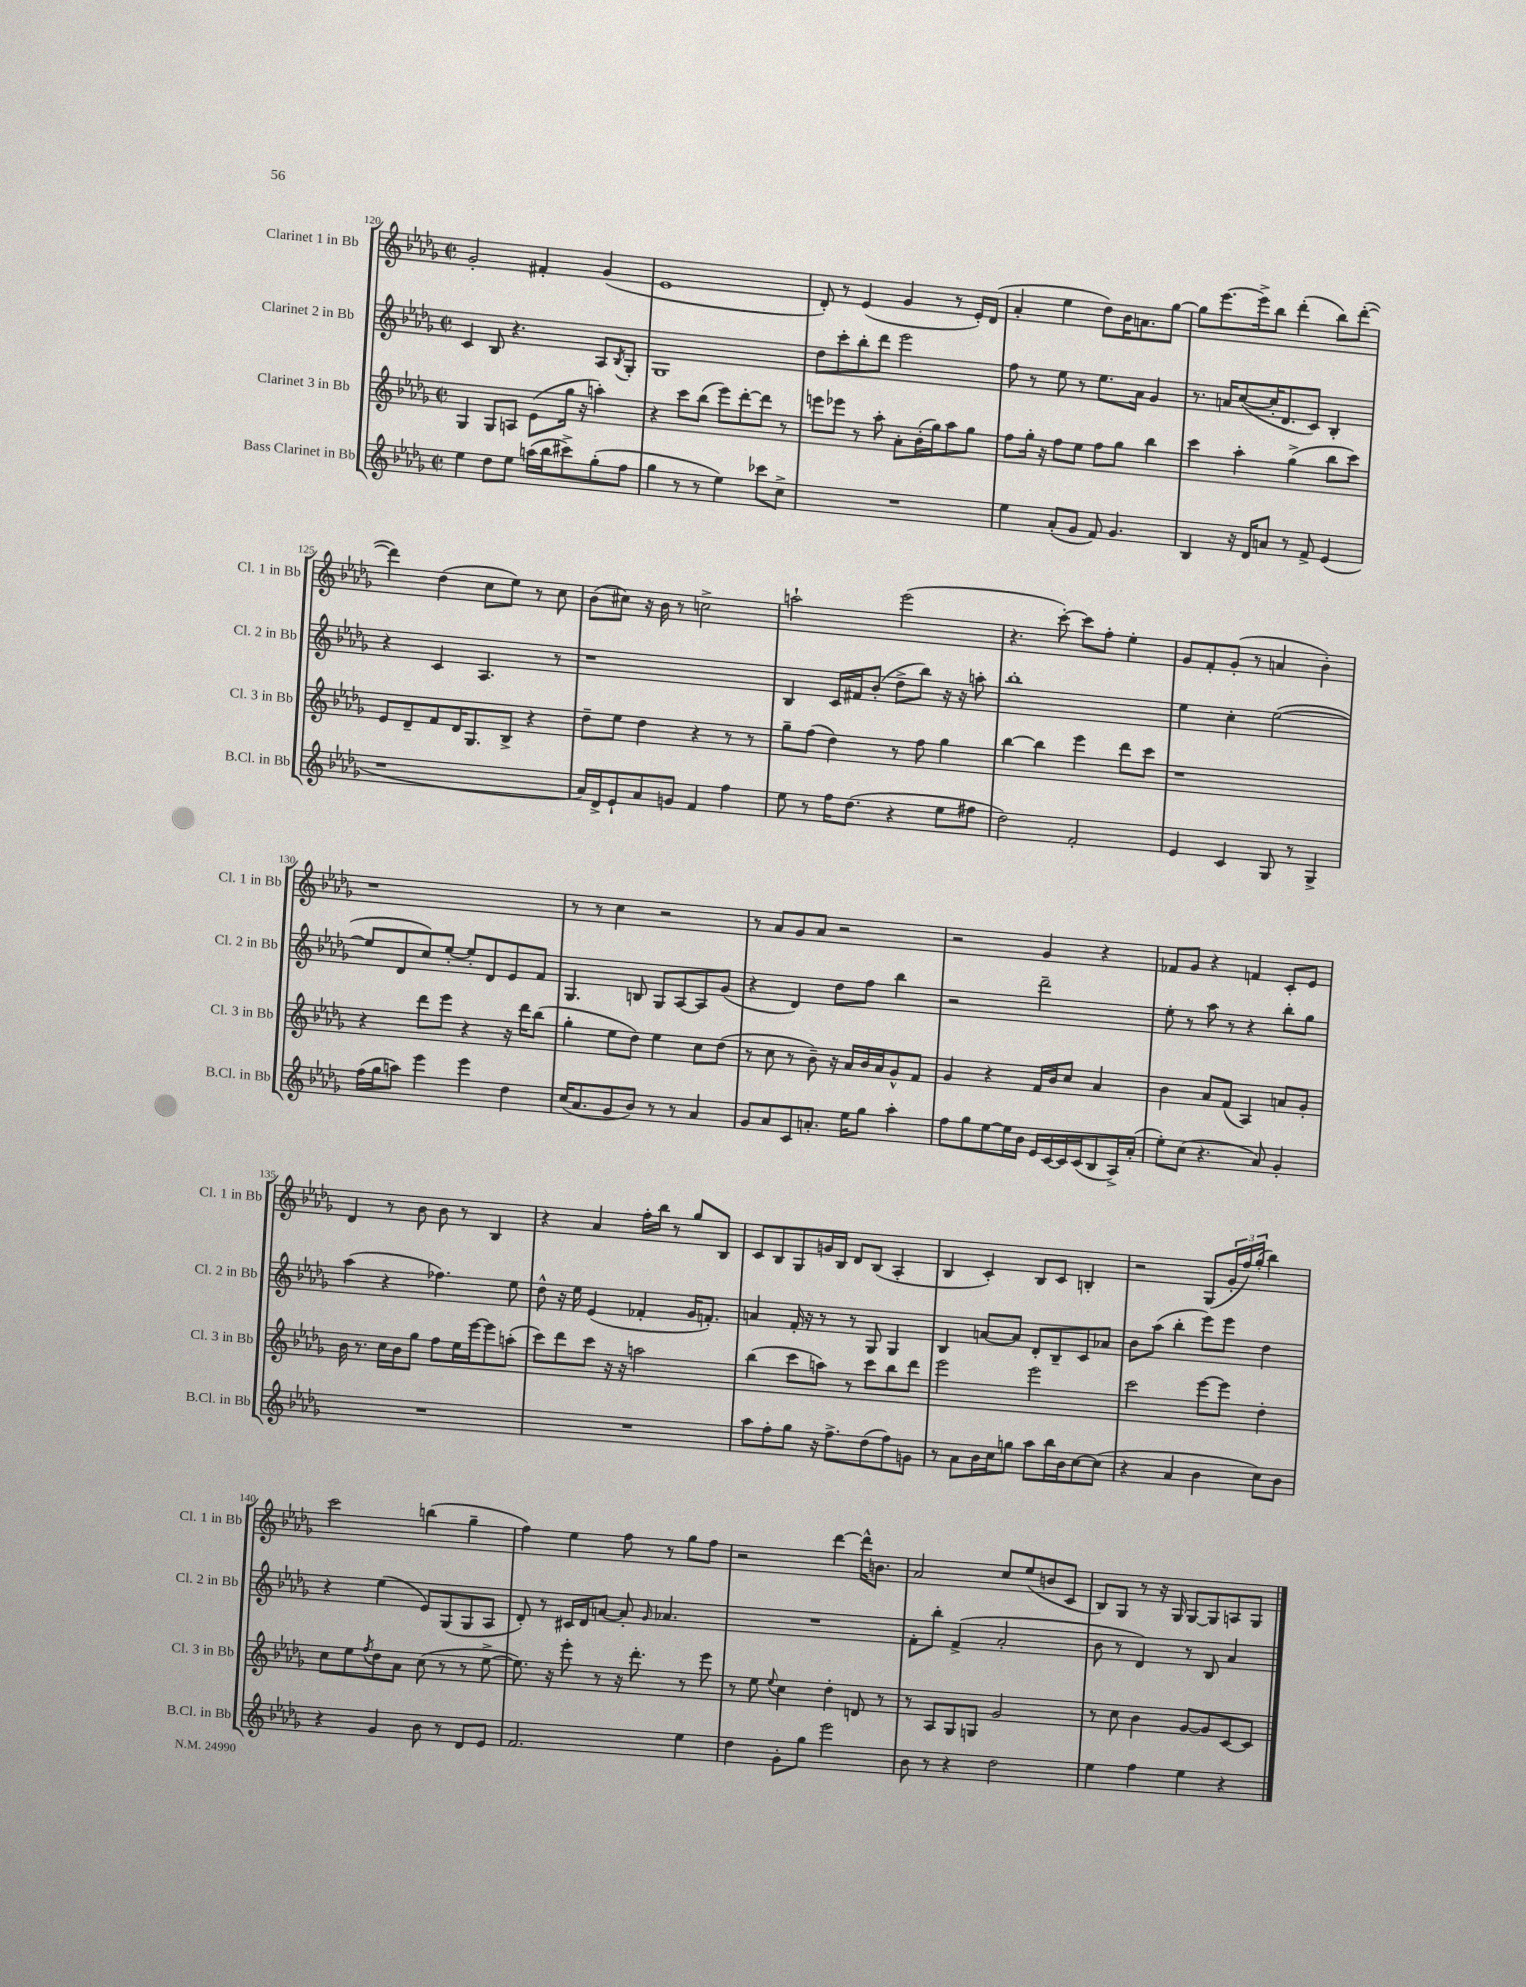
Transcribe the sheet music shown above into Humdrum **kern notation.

**kern	**kern	**kern	**kern
*staff4	*staff3	*staff2	*staff1
*clefG2	*clefG2	*clefG2	*clefG2
*k[b-e-a-d-g-]	*k[b-e-a-d-g-]	*k[b-e-a-d-g-]	*k[b-e-a-d-g-]
*M2/2	*M2/2	*M2/2	*M2/2
*met(c|)	*met(c|)	*met(c|)	*met(c|)
4ee-\	4G-/	4c/	2g-'/
8dd-\L	8G-/L	8B-/	.
8ee-\J	8A/J	4.r	.
(16aa\LL	(8e-\L	.	4f#'/
16bb-\J	.	.	.
8ccc#^\)	16gg-\Jk	.	.
.	16r	.	.
(8gg-'\	4aa'\)	8A-/L	(4g-/
.	.	8qB-/	.
8ff\J	.	8G-'/J	.
=	=	=	=
4gg-\	4r	1G-	1e-
8r	8ccc\L	.	.
8r	(8bb-\J	.	.
4ee-\)	8eee-\L)	.	.
.	[8ddd-'\	.	.
8ccc-\L	8ddd-\]J	.	.
8cc^\J	8r	.	.
=	=	=	=
1r	8eee\L	8dd-\L	8d-'/)
.	8eee-\J	8ccc'\	8r
.	8r	8bb-'\	(4e-/
.	8aa-'\	8ddd-\J	.
.	8a-'\L	2eee-\	4g-/
.	(16b-'\L	.	.
.	16gg-\J)	.	.
.	8aa-\	.	8r
.	8gg-\J	.	16e-'/LL)
.	.	.	(16d-/JJ
=	=	=	=
4ee-\	8ff\L	8ff\	4a-'/
.	16gg-'\Jk	8r	.
.	16r	.	.
(8a-'/L	8ff\L	8ee-\	4ee-\
8g-/J	8ee-\J	8r	.
8f/)	8ff\L	8.ee-\L	8dd-\L)
4.g-/	8gg-\J	.	16b-\K
.	.	16a-\Jk	8.a\
.	4bb-\	4g-/	.
.	.	.	[8gg-\J
=	=	=	=
4B-/	4ccc\	8.r	8gg-\]L
.	.	.	[8.eee-\
.	.	16a/LK	.
16r	4aa-'\	([8cc/	.
16d-/LK	.	.	16eee-^\]k
8a/J	.	16cc'/]K	8bb-\J
.	.	8.d-/	.
8r	(4gg-^\	.	(4ddd-'\
8f^/	.	8c/J)	.
(4e-/	8bb-\L	4B-'/	8bb-\L)
.	8ccc\J)	.	([8ddd-'\J
=	=	=	=
1r	8e-/L	4r	4ddd-\])
.	8d-~/	.	.
.	8f/	4c/	(4dd-\
.	16d-/K	.	.
.	8.G-/	.	.
.	.	4.A-/	8cc\L
.	8B-^/J	.	8ee-\J)
.	4r	.	8r
.	.	8r	8cc\
=	=	=	=
16a-/LL)	8dd-~\L	1r	(8b-\L
16d-^/J	.	.	.
8e-`/	8ee-\J	.	8cc#\J)
8a-/	4dd-\	.	16r
.	.	.	16b-\
8g/J	.	.	8r
4f/	4r	.	2cc^\
4ff\	8r	.	.
.	8r	.	.
=	=	=	=
8ee-\	8gg-~\L	4B-/	2aa`\
8r	(8ff\J	.	.
16ff\LK	4dd-\)	16c/LL	.
(8.dd-\J	.	16f#/J	.
.	.	(8b-'/J	.
4r	8r	8dd-^\L	(2eee-\
.	8ff\	8bb-\J)	.
8ee-\L	4gg-\	16r	.
.	.	16r	.
8ff#\J	.	8aa'\	.
=	=	=	=
2dd-\)	[4bb-\	1bb-'	4.r
.	4bb-\]	.	.
.	.	.	[8ccc'\)
2f'/	4eee-\	.	8ccc\]L
.	.	.	8ff'\J
.	8ddd-\L	.	4ee-'\
.	8ccc\J	.	.
=	=	=	=
4e-/	1r	4ee-\	8g-/L
.	.	.	8f'/
4c/	.	4cc'\	(8g-'/J
.	.	.	8r
8G-/	.	([2ee-\	4a/
8r	.	.	.
4G-^/	.	.	4b-'\)
=	=	=	=
(16ff\LL	4r	8ee-/]L	1r
16gg-\J	.	.	.
8aa\J)	.	8d-/	.
4eee-\	8ddd-\L	8cc/)	.
.	8eee-\J	[8ee-'/J	.
4eee-\	4r	8ee-'/]L	.
.	.	8d-/	.
4dd-\	16r	8e-/	.
.	16ddd-\LK	.	.
.	(8bb-\J	8f/J	.
=	=	=	=
(16cc/LK	4gg-'\	4.G-/	8r
8.a-/	.	.	.
.	.	.	8r
8g-/	8ee-\L	.	4cc\
8b-/J)	8dd-\J)	8B/	.
8r	4ee-\	8G-/L	2r
8r	.	[8A-/	.
4a-/	8cc\L	8A-/]	.
.	(8dd-\J	(8g-/J	.
=	=	=	=
8g-/L	8r	4r	8r
8a-/	8cc\	.	8a-/L
8c/	8r	4d-/)	8g-/
8.a'/J	8b-~\)	.	8a-/J
.	16r	8dd-\L	2r
16ee-\LK	16a-/LL	.	.
8gg-\J	16b-/	8ff\J	.
.	16a-/J	.	.
4aa-'\	8g-^^/	4bb-\	.
.	8f/J	.	.
=	=	=	=
8ff\L	4g-/	2r	2r
8gg-\	.	.	.
[8ee-\	4r	.	.
16ee-\]L	.	.	.
16b-\JJ	.	.	.
16e-/LL	16f/LL	2ddd-~\	4g-/
[16c/	16b-/J	.	.
16c/]	8cc/J	.	.
(16c/J	.	.	.
8B-/	4a-/	.	4r
16A-^/L)	.	.	.
(16a-'/JJ	.	.	.
=	=	=	=
8ee-'\L)	4b-\	8ee-'\	8f-/L
(8cc\J	.	8r	8g-/J
4.r	8a-/L	8aa-\	4r
.	(8f/J	8r	.
.	4A-/)	4r	4f/
8a-/)	.	.	.
4g-'/	8a/L	8bb-'\L	8c'/L
.	8g-'/J	8gg-\J	8e-/J
=	=	=	=
1r	16b-\	(4aa-\	4d-/
.	8.r	.	.
.	16cc\LL	4r	8r
.	16b-\J	.	.
.	8gg-\J	.	8b-\
.	8ff\L	4.ff-\)	8b-\
.	16ee-\L	.	8r
.	[16eee-\J	.	.
.	8eee-\]	.	4B-/
.	(8aa'\J	8ee-\	.
=	=	=	=
1r	8ccc\L)	8dd-^^\	4r
.	8ddd-\	16r	.
.	.	16ee-\	.
.	8ccc\J	(4e-/	4a-/
.	16r	.	.
.	16r	.	.
.	2aa\	4f-'/	16ff'\LL
.	.	.	16bb-\JJ
.	.	.	8r
.	.	16g-/LK	8gg-/L
.	.	8.f'/J)	.
.	.	.	8B-/J
=	=	=	=
8aa-\L	(4bb-\	4a/	8c/L
8ff'\	.	.	8B-/
8gg-\J	8ccc\L	16f'/	8G-/
.	.	16r	.
16r	8aa\J)	8r	16g/L
8.ff^\L	.	.	16B-/JJ
.	8r	8r	8d-/L
(8dd-\	8ccc\L	8G-/	(8B-/J
8ff\)	8bb-\	4G-/	4A-'/
8g\J	8ddd-\J	.	.
=	=	=	=
8r	2eee-\	4B-/	4B-/
8a-\L	.	.	.
16b-\L	.	[8a/L	4c'/)
16cc\J	.	.	.
8gg\J	.	8a/]J	.
8aa-\L	2eee-\	8d-'/L	8B-/L
16bb-\L	.	8B-~/	8c/J
16b-\J	.	.	.
[8cc\	.	8c/	4B'/
(8cc\]J	.	8a-/J	.
=	=	=	=
4r	2ccc\	8b-\L	2r
.	.	(8aa-\J	.
4a-/	.	4bb-'\	.
4b-\	[8eee-\L	8eee-\L)	(8G-/L
.	8eee-\]J	8eee-\J	24g-'/L
.	.	.	24ff/)
.	.	.	(24gg-'/JJ
8cc\L)	4dd-'\	4dd-\	4bb-\)
8b-\J	.	.	.
=	=	=	=
4r	8cc\L	4r	2ccc\
.	8ee-\	.	.
.	8qff/	.	.
4g-/	8dd-\	(4ee-\	.
.	8a-\J	.	.
8b-\	(8cc\	8e-/L)	(4bb\
8r	8r	(8G-/	.
8d-/L	8r	8G-/	4gg-~\
8e-/J	[8ee-^\	8A-/J	.
=	=	=	=
2.f/	8.ee-\])	8d-'/)	4ff\)
.	.	8r	.
.	16r	.	.
.	8eee-'\	16c#/LL	4ee-\
.	.	16d-/J	.
.	8r	[8a/J	.
.	16r	8a'/]	8ff\
.	8.ddd-'\	.	.
.	.	16qqg-/	.
.	.	4.a-/	8r
4ee-\	8r	.	8gg-\L
.	8eee-\	.	8ff\J
=	=	=	=
4dd-\	8r	1r	2r
.	8ee-\	.	.
.	8qqee-/	.	.
8g-'\L	4cc\	.	.
8gg-\J	.	.	.
2eee-\	4dd-'\	.	[4ddd-\
.	8d/	.	16ddd-^^\]LK
.	.	.	8.b\J
.	8r	.	.
=	=	=	=
8b-\	8r	8f'\L	2a-/
8r	8A-/L	8bb-'\J	.
4r	8G-/	(4f^/	.
.	8G/J	.	.
2dd-\	2g-/	2a-'/	8cc/L
.	.	.	(8ee-/
.	.	.	8b/
.	.	.	8c/J
=	=	=	=
4ee-\	8r	8b-\	8B-/L)
.	8cc\	8r	8G-/J
4ff\	4b-\	4d-/)	8r
.	.	.	16r
.	.	.	16G-/
4ee-\	[8g-/L	8r	[8G-/L
.	8g-/]	8B-/	8G-/]
4r	[8c/	4a-/	8A/
.	8c/]J	.	8G-/J
==	==	==	==
*-	*-	*-	*-
